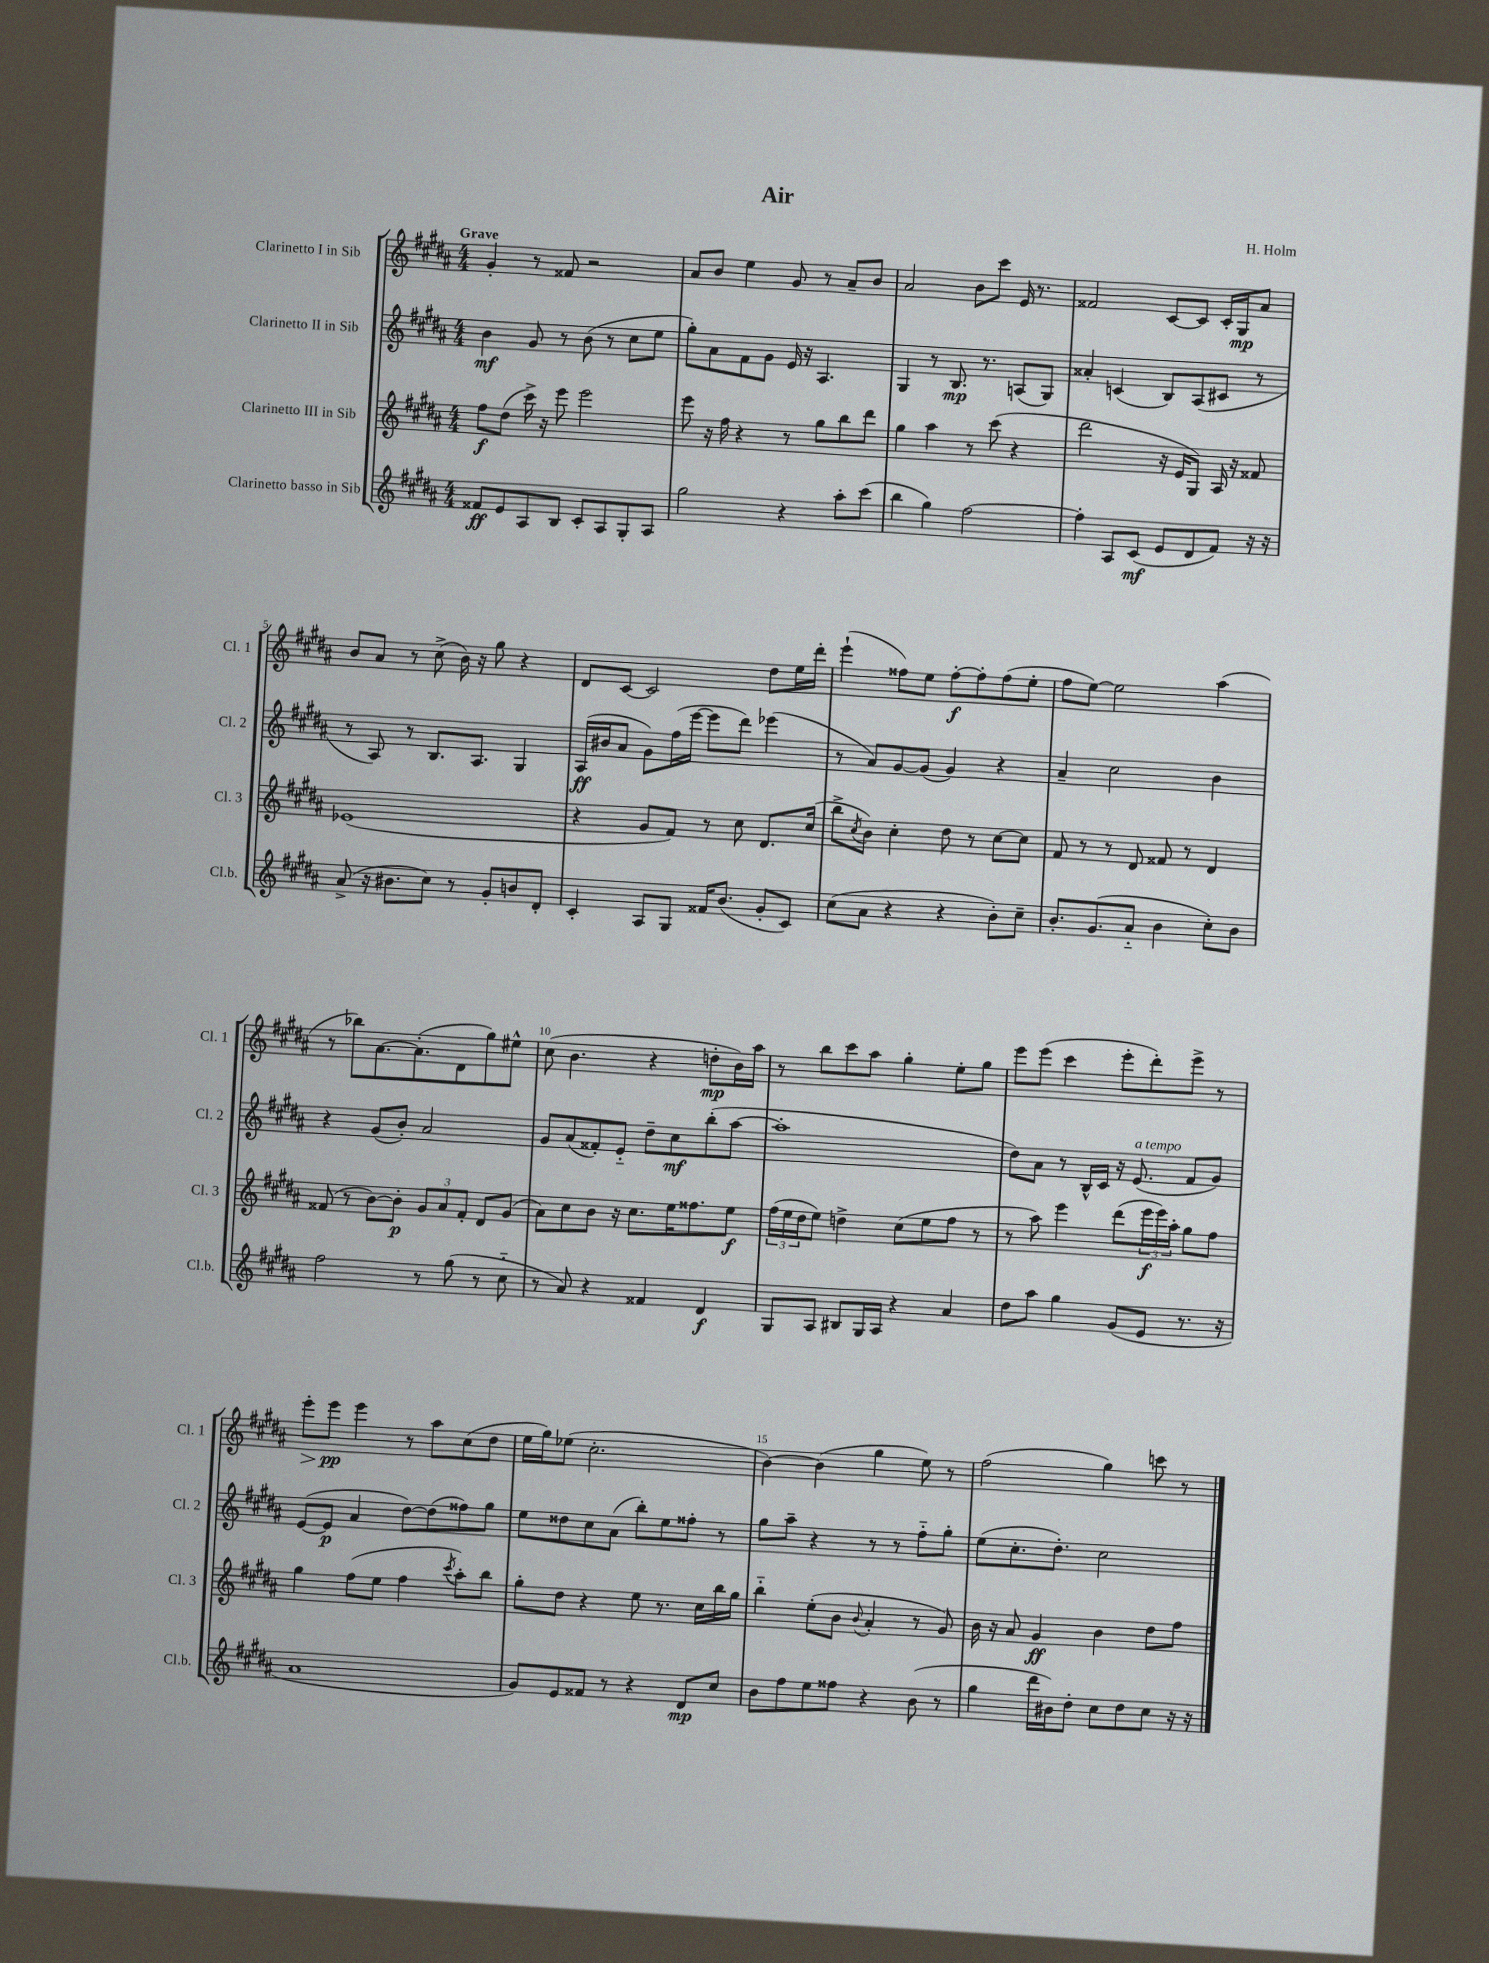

**kern	**kern	**kern	**kern
*staff4	*staff3	*staff2	*staff1
*clefG2	*clefG2	*clefG2	*clefG2
*k[f#c#g#d#a#]	*k[f#c#g#d#a#]	*k[f#c#g#d#a#]	*k[f#c#g#d#a#]
*M4/4	*M4/4	*M4/4	*M4/4
8f##	8ff#	4b	4g#'
8e	(8dd#	.	.
8A#	16ccc#^)	8g#	8r
.	16r	.	.
8B	8eee	8r	8f##
8c#'	2eee	(8b	2r
8A#	.	8r	.
8G#'	.	8cc#	.
8A#	.	8ee	.
=	=	=	=
2gg#	8eee	8gg#')	8a#
.	16r	8a#	8b
.	16ff#	.	.
.	4r	8f#	4ee
.	.	8g#	.
4r	8r	16e	8g#
.	.	16r	.
.	8gg#	4.A#	8r
8aa#'	8bb	.	8a#~
(8ccc#	8ddd#	.	8b
=	=	=	=
4bb	4gg#	4G#	2a#
4gg#)	4aa#	8r	.
.	.	8.B	.
[2ff#	8r	.	8b
.	.	8.r	.
.	(8ccc#	.	8ccc#
.	4r	(8A	16e
.	.	.	8.r
.	.	8G#)	.
=	=	=	=
4ff#']	2ddd#	4a##'	2f##
8A#	.	(4c	.
(8c#	.	.	.
8e	16r	8B)	[8c#
.	16e	.	.
8d#	8G#)	(8A#	8c#]
8f#)	16A#	8c#	16c#'
.	16r	.	16G#
16r	8f##	8r	8a#
16r	.	.	.
=	=	=	=
(8a#^	(1e-	8r	8b
16r	.	8A#)	8a#
8.b#	.	.	.
.	.	8r	8r
8cc#)	.	8.B	(8cc#^
8r	.	.	16b)
.	.	8.A#	16r
8g#'	.	.	8gg#
8b	.	4G#	4r
8d#'	.	.	.
=	=	=	=
4c#'	4r	(16A#	8d#
.	.	16b#	.
.	.	8a#	[8c#
8A#	8g#	8g#)	2c#]
8G#	8f#)	(16ff#	.
.	.	[16eee	.
16f##	8r	8eee]	.
(8.b	.	.	.
.	8cc#	8ddd#)	.
8g#'	8.d#	(4eee-	8dd#
8c#)	.	.	16ee
.	(16cc#	.	16ddd#'
=	=	=	=
(8cc#	8bb^	8r	(4eee`
.	8qcc#	.	.
8a#	8b)	8a#)	.
4r	4cc#'	[8g#	8ff##)
.	.	(8g#]	8ee
4r	8dd#	4g#)	[8ff##'
.	8r	.	8ff##']
8b')	[8cc#	4r	(8ff##
8cc#~	8cc#]	.	8ee'
=	=	=	=
8.b'	8f#	4a#~	8ff#
.	8r	.	[8ee)
(8.g#	.	.	.
.	8r	2cc#	2ee]
8a#'~	8d#	.	.
4b	8f##	.	.
.	8r	.	.
8cc#')	4d#	4b	(4aa#
8b	.	.	.
=	=	=	=
2ff#	(8f##	4r	8r
.	8r	.	8bb-)
.	[8b)	(8g#	[8.a#
.	8b']	8b')	.
.	.	.	(8.a#']
8r	12g#	2a#	.
.	12a#	.	.
(8gg#	.	.	8d#
.	12f##'	.	.
8r	8d#	.	8gg#)
8cc#'~	(8g#	.	8ee#^^
=	=	=	=
8r	8a#)	8g#	(8cc#
8a#)	8cc#	(8a#	4.b
4r	8b	8f##')	.
.	16r	8e'~	.
.	8.cc#	.	.
4f##	.	8dd#~	4r
.	16ee	8cc#	.
.	8.ff##	.	.
4d#	.	(8bb'	8dd'
.	8ee	[8aa#	16b)
.	.	.	16aa#
=	=	=	=
8G#	(24ff#	1aa#']	8r
.	24ee	.	.
.	24dd#	.	.
8A#	8ee)	.	8bb
8B#	4dd^	.	8ccc#
16G#	.	.	8aa#
16A#	.	.	.
4r	(8cc#	.	4gg#'
.	8ee	.	.
4a#	8ff#	.	8ee'
.	8r	.	8gg#
=	=	=	=
8dd#	8r	8dd#)	8eee
8aa#	8aa#)	8a#	(8eee
4gg#	4eee	8r	4ccc#
.	.	16B^^	.
.	.	16c#	.
(8g#	(8ddd#	16r	8eee'
.	.	(8.e	.
8e	24eee	.	8ddd#')
.	24eee)	.	.
.	24aa#'	.	.
8.r	8gg#	8f#	8eee^
.	8ff#	8g#)	8r
16r	.	.	.
=	=	=	=
1a#	4gg#	([8e	8eee'
.	.	8e]	8eee
.	(8ff#	4a#	4eee
.	8ee	.	.
.	4ff#	[8dd#)	8r
.	.	(8dd#]	8aa#
.	8qccc#	.	.
.	8aa#')	8ff##)	(8cc#
.	8bb	8gg#	8dd#
=	=	=	=
8g#)	8gg#'	8ee	16ee
.	.	.	16gg#)
8e	8dd#	8dd##	(8ee-
8f##	4r	8cc#	2.cc#'
8r	.	(8a#	.
4r	8ee	8bb')	.
.	8.r	8ee	.
8d#	.	8ff##'	.
.	16cc#	.	.
8cc#	16bb	8r	.
.	16gg#	.	.
=	=	=	=
8b	4bb'~	8gg#	[4b)
8ff#	.	8aa#~	.
8ee	(8ee'	4r	(4b]
8ff##	8b	.	.
.	8qqb	.	.
4r	4a#'	8r	4gg#
.	.	8r	.
(8b	8r	8ff#'~	8ee)
8r	8g#)	8gg#'	8r
=	=	=	=
4gg#	16b	(8ee	(2ff#
.	16r	.	.
.	8a#	8.cc#'	.
16ddd#	4g#	.	.
16b#)	.	8.dd#')	.
8dd#'	.	.	.
8cc#	4b	2cc#	4gg#)
8dd#	.	.	.
8cc#	8dd#	.	8ccc
16r	8ff#	.	8r
16r	.	.	.
==	==	==	==
*-	*-	*-	*-
